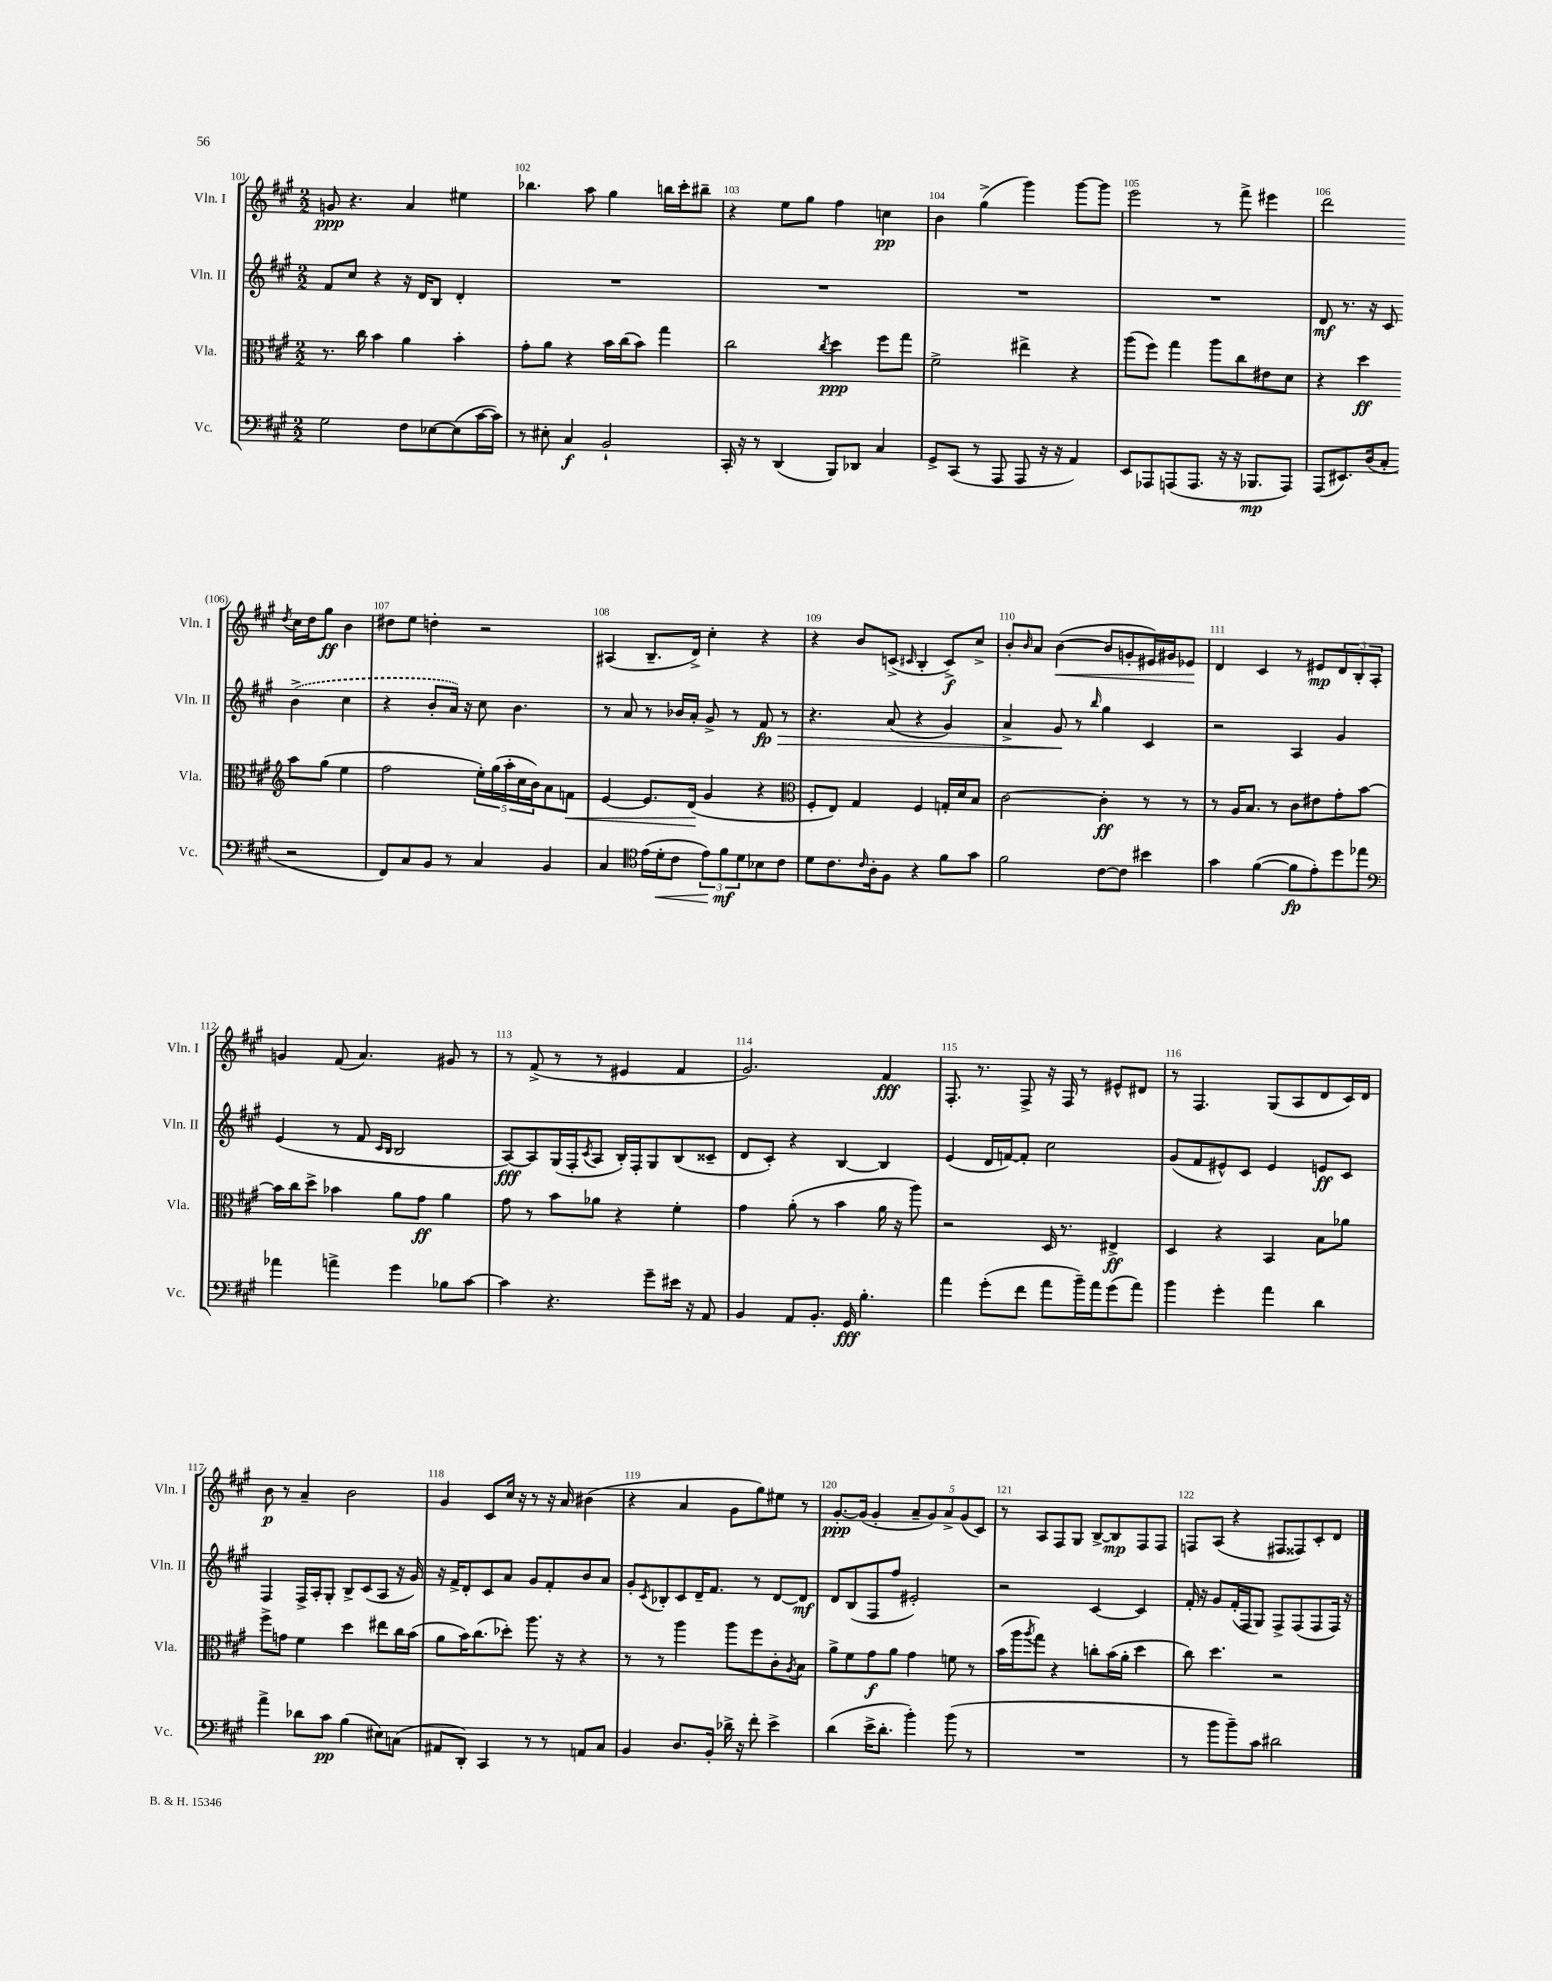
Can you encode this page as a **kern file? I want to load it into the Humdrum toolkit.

**kern	**kern	**kern	**kern
*staff4	*staff3	*staff2	*staff1
*clefF4	*clefC3	*clefG2	*clefG2
*k[f#c#g#]	*k[f#c#g#]	*k[f#c#g#]	*k[f#c#g#]
*M2/2	*M2/2	*M2/2	*M2/2
2G#	8.r	8f#	8g
.	.	8cc#	4.r
.	16cc#	.	.
.	4b	4r	.
8F#	4a	16r	4a
.	.	16d	.
[8E-	.	8B	.
(8E-]	4b'	4d'	4ee#
[16c#	.	.	.
16c#])	.	.	.
=	=	=	=
8r	8g#'	1r	4.bb-
8E#'	8a	.	.
4C#	4r	.	.
.	.	.	8aa
2BB`	16b	.	4gg#
.	(16cc#	.	.
.	8b)	.	.
.	4gg#	.	16bb
.	.	.	16ccc#'
.	.	.	8bb#~
=	=	=	=
16CC#'	2cc#	1r	4r
16r	.	.	.
8r	.	.	.
(4DD	.	.	8ee
.	.	.	8gg#
.	8qcc#	.	.
8BBB)	4dd	.	4ff#
8DD-	.	.	.
4C#	8ff#	.	4cc
.	8gg#	.	.
=	=	=	=
8GG#^	2f#^	1r	4b
(8CC#	.	.	.
8r	.	.	(4gg#^
8AAA	.	.	.
8AAA	4ee#^	.	4ggg#)
16r	.	.	.
16r	.	.	.
4AA)	4r	.	[8ggg#
.	.	.	8ggg#]
=	=	=	=
8EE	(8aa	1r	2eee
8AAA-	8ff#)	.	.
(8AAA	4gg#	.	.
8.AAA	.	.	.
.	8aa	.	8r
16r	.	.	.
16r	8cc#	.	8fff#^
8.BBB-	.	.	.
.	8e#	.	4eee#
8AAA)	8d	.	.
=	=	=	=
(8AAA	4r	8d	2ddd
8.EE#)	.	8.r	.
.	4dd	.	.
(16D	.	16r	.
8C#'	.	8c#	.
*	*clefG2	*	*
.	.	.	8qdd
2r	8aa	(4b^	16cc#
.	.	.	16dd
.	(8gg#	.	8gg#
.	4ee	4cc#	4b
=	=	=	=
8FF#)	2ff#	4r	8dd#
8C#	.	.	8ee
8BB	.	8b'	4dd'
8r	.	16a)	.
.	.	16r	.
4C#	20ee')	8cc#	2r
.	(20gg#	.	.
.	20aa'	.	.
.	.	4.b	.
.	20cc#	.	.
.	20b)	.	.
4BB	8a	.	.
.	8f	.	.
=	=	=	=
4C#	[4e	8r	(4A#
.	.	8a	.
*clefC4	*	*	*
(16e	8.e]	8r	8.B~
16d'	.	.	.
8c#	.	16b-	.
.	(16d	16a'	16d^)
12e)	4g#	8g#^	4cc#'
12f#	.	.	.
.	.	8r	.
12d	.	.	.
8B-	4r	8f#	4r
8c#	.	8r	.
=	=	=	=
*	*clefC3	*	*
8d	8F#'	4.r	4r
8.c#	8E)	.	.
.	4G#	.	8b
16qqc#	.	.	.
16A'	.	.	.
8F#	.	(8a	(8c^
.	.	.	16qqc#
4r	4F#	4r	4B'
8f#	16G'	4g#)	8c#^)
.	16d	.	.
8g#	8B	.	8cc#^
=	=	=	=
2f#	[2c#	4a^	8b'
.	.	.	16qqb
.	.	.	8a
.	.	8g#	([4b
.	.	8r	.
.	.	16qqbb	.
[8c#	4c#']	4gg#	8b]
8c#]	.	.	8g'
4b#	8r	4c#	16e#)
.	.	.	16g#
.	8r	.	8e-
=	=	=	=
4g#	8r	2r	4d
.	16A	.	.
.	8.B	.	.
([4f#	.	.	4c#
.	8r	.	.
8f#]	8c#	4A	8r
8e')	8e#	.	8e#
8dd	8g#'	4g#	12d
.	.	.	12B'
8ee-	[8b	.	.
.	.	.	12A'
=	=	=	=
*clefF4	*	*	*
4a-	16b]	(4e	4g
.	16cc#	.	.
.	8dd^	.	.
4a^	4b-	8r	(8f#
.	.	8f#	4.a)
.	.	16qqc#	.
.	.	16qqB	.
4g#	8a	2B	.
.	8g#	.	.
8B-	4a	.	8g#
[8c#	.	.	8r
=	=	=	=
4c#]	8g#	[8A)	8r
.	8r	8A]	(8f#^
4.r	8b	(16G#	8r
.	.	16F#'	.
.	.	8qc#	.
.	8a-	8A	8r
.	4r	16B')	4e#
.	.	16F#'	.
8g#~	.	8G#	.
16e#	4f#'	(8B	4f#
16r	.	.	.
8AA	.	8c##~	.
=	=	=	=
4BB	4g#	8d	2.g#)
.	.	8c#')	.
8AA	(8a'	4r	.
8.BB'	8r	.	.
.	4b	[4B	.
16GG#	.	.	.
4.B'	.	.	.
.	16a	4B]	4f#
.	16r	.	.
.	8aa)	.	.
=	=	=	=
4a	2r	(4e	8.F#'
.	.	.	8.r
(8g#'	.	16d	.
.	.	[16f)	.
8f#	.	8f']	8F#^
8a	16D	2cc#	16r
.	8.r	.	16F#
16b~)	.	.	8r
16a	.	.	.
(8g#	4E#^	.	8e#^^
8a)	.	.	8d#
=	=	=	=
4b	4D	(8g#	8r
.	.	8f#	4.F#
4g#'	4r	8e#^^)	.
.	.	8c#	.
4a	4BB	4e#	(8G#
.	.	.	8A
4d	8B	8e	8d
.	8a-	8c#	16c#)
.	.	.	16d
=	=	=	=
4a^	8ff#^	4F#	8b
.	8g	.	8r
8d-	4f#	16F#^	4a~
.	.	16A'	.
8c#	.	8G#'	.
(4B	4dd	8B^	2b
.	.	(8c#	.
8E#)	8ee#	8A	.
(8C	16cc#	16r	.
.	(16b	16g#)	.
=	=	=	=
8AA#	8a	16r	4g#
.	.	16f#^	.
8DD')	16b)	8d'	.
.	(8.cc#	.	.
4CC#	.	8c#	8c#
.	8dd-')	8a	16cc#
.	.	.	16r
8r	8.aa	8g#	8r
8r	.	8f#'	16r
.	16r	.	16a
8AA	4r	8b	(4b#
8C#	.	8a	.
=	=	=	=
4BB	8r	8g#'	4r
.	.	8qc#	.
.	8r	8B-'	.
8.D	4aa	8c#	4a
.	.	16d~	.
16BB'	.	8.f#	.
16d-^	8aa	.	8g#
16r	.	.	.
8f#'	8ff#	8r	8gg#)
4e^	8c#'	[8d	8ee#
.	8qA	.	.
.	8B	8d]	8r
=	=	=	=
(4d	8a^	8d	[8.g#'
.	8f#	(8B	.
.	.	.	(16g#]
16e^	8g#	8F#	4g#'
8.d'	.	.	.
.	8a	8ff#	.
4b')	4g#	2e#')	10a~
.	.	.	10g#)
.	.	.	10a^
(8b	8f	.	.
.	.	.	(10g#
8r	8r	.	.
.	.	.	10c#)
=	=	=	=
1r	(16b	2r	8r
.	16aa	.	.
.	8qaa	.	.
.	8gg#)	.	8A
.	4r	.	8F#
.	.	.	8G#
.	8cc'	[4c#	[8B^
.	(16b	.	8B]
.	16a'	.	.
.	4dd	4c#]	8F#
.	.	.	8F#
=	=	=	=
8r	8cc#)	16f#'	8F
.	.	16r	.
8b	4.dd	8g#	(8A
8b~)	.	(16f#'	4r
.	.	16F#	.
8c#	.	8G#)	.
2d#	2r	8F#^	8F#
.	.	(8F#	8F##)
.	.	8F#	8c#'
.	.	16F#)	8d
.	.	16r	.
==	==	==	==
*-	*-	*-	*-
